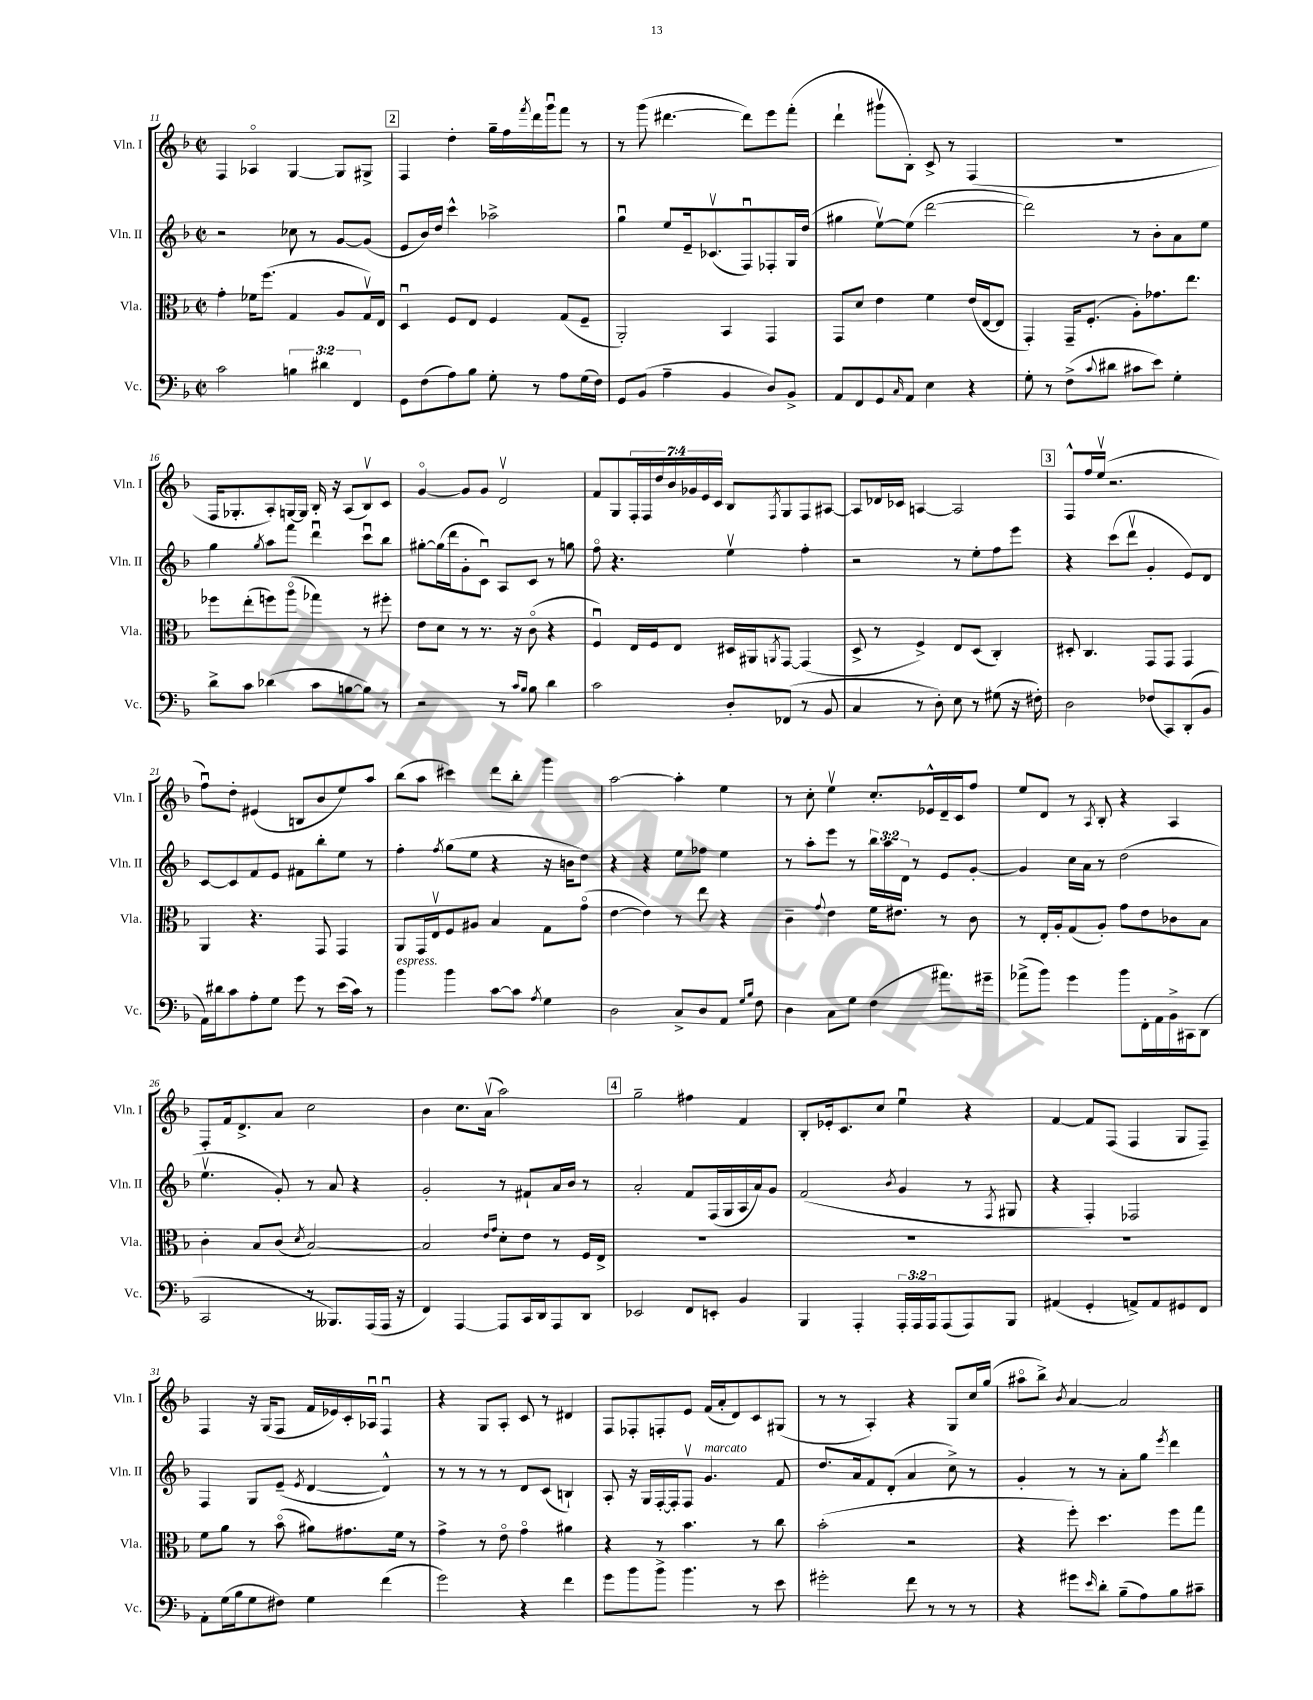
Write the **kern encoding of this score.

**kern	**kern	**kern	**kern
*part4	*part3	*part2	*part1
*staff4	*staff3	*staff2	*staff1
*I"Vc.	*I"Vla.	*I"Vln. II	*I"Vln. I
*I'Vc.	*I'Vla.	*I'Vln. II	*I'Vln. I
*clefF4	*clefC3	*clefG2	*clefG2
*k[b-]	*k[b-]	*k[b-]	*k[b-]
*M2/2	*M2/2	*M2/2	*M2/2
*met(c|)	*met(c|)	*met(c|)	*met(c|)
=11	=11	=11	=11
2c\	4g'\	2r	4F/
.	16f-X\KL	.	4A-X/
.	(8.ff\J	.	.
6Bn\	4G/	8cc-X\	[4G/
.	.	8r	.
6d#X\	.	.	.
.	8A/L	[8g/L	8G/L]
6FF/	.	.	.
.	16Gv/L)	(8g/J]	8G#X^/J
.	16E/JJ	.	.
!!LO:REH:place=s1:t=2
=12	=12	=12	=12
8GG\L	4Du/	8e/L	4F/
(8F\	.	16b-/L)	.
.	.	16dd/JJ	.
8A\)	8F/L	4ccc^^\	4dd'\
8B-\J	8E/J	.	.
8G'\	4F/	2aa-X^\	16gg~\LL
.	.	.	16ff\
.	.	.	8qfff/
8r	.	.	16ddd\
.	.	.	16gggu\J
8A\L	(8G/L	.	8fff\J
(16G\L	8F~/J	.	8r
16F\JJ)	.	.	.
=13	=13	=13	=13
8GG/L	2AA'/)	4ggu\	8r
(8BB-/J	.	.	(8ggg\
4A~\	.	8ee/L	[4.ddd#X\
.	.	16e~/k	.
.	.	(8.c-Xv/	.
4BB-/	4BB-/	.	.
.	.	8Fu/)	8ddd#\L])
8D/L)	4GG/	8F-X'/	8eee\
8BB-^/J	.	16G/L	(8fff'\J
.	.	(16dd/JJ	.
=14	=14	=14	=14
8AA/L	8GG/L	4gg#X\	4ddd`\
8FF/	8d/J	.	.
8GG/	4e\	[8eev\L)	8ggg#Xv\L
16qqC/	.	.	.
8AA/J	.	(8ee\J]	8B-'\J)
4E\	4f\	[2ddd\	8c^/
.	.	.	8r
4r	(16e/LL	.	(4F/
.	[16E/J	.	.
.	8E/J]	.	.
=15	=15	=15	=15
8G'\	4GG'/)	2ddd\])	1r
8r	.	.	.
(8F^\L	16GG~/KL	.	.
.	(8.F'/J	.	.
8qqc/	.	.	.
8d#X\J	.	.	.
8c#X\L	8A'\L)	8r	.
8e\J)	8.g-X\	8b-'\L	.
4G'\	.	8a\	.
.	8.ee\J	.	.
.	.	8ee\J	.
!!LO:LB:g=z
=16	=16	=16	=16
8d^\L	8ff-X\L	4gg\	16F/KL
.	.	.	8.G-X'/
8c\J	(8ee'\	.	.
.	.	8qgg/	.
(4d-X\	8ffn\)	8aa\L	8A'/)
.	(8aa\J	8fff\J	[16Gn/L
.	.	.	16G/JJ]
8c\L	4gg-X\)	4dddu\	16B-'/
.	.	.	16r
[8Bn\	.	.	(8A/L
8B\J])	8r	8cccu\L	8B-v/)
8r	8ff#X'\	8bb-\J	8c/J
=17	=17	=17	=17
2r	8e\L	[8gg#X'\L	[4g/
.	8d\J	(16gg#\L]	.
.	.	16ddd\J	.
.	8r	8g'\	8g/L]
.	8.r	8cu\J)	8g/J
8r	.	8A/L	2dv/
.	16r	.	.
16qqc/LL	.	.	.
16qqB-/JJ	.	.	.
8B-\	(8c\	8c/J	.
4d\	4r	8r	.
.	.	8ggn\	.
=18	=18	=18	=18
2c\	4Fu/)	8ff\	8f/L
.	.	4.r	8G/
.	16E/LL	.	28F'/L
.	.	.	28F/
.	16F/J	.	.
.	.	.	28dd/
.	.	.	28b-/
.	8E/J	.	.
.	.	.	28g-X/
.	.	.	28e/
.	.	.	28c/JJ
8D'/L	16D#X/LL	4eev\	8B-/L
.	16AA#X/J	.	.
.	8qAAn/	.	8qF/
(8FF-X/J	[8GG/J	.	8G/
8r	(4GG/]	4ff'\	8F/
8BB-/	.	.	[8A#X/J
=19	=19	=19	=19
4C/	8D^/	2r	8A#/L]
.	8r	.	16d-X/L
.	.	.	16c-X/JJ
8r	4F^/)	.	[4An/
8D'\)	.	.	.
8E\	8E/L	8r	2A/]
8r	(8D/J	8ee'\L	.
(8G#X\	4C'/)	8ff\	.
16r	.	8eee\J	.
16F#X'\)	.	.	.
!!LO:REH:place=s1:t=3
=20	=20	=20	=20
2D\	8D#X'/	4r	8F^^/L
.	4.C/	.	16ff/L
.	.	.	(16eev/JJ
.	.	(8ccc\L	2.r
.	.	8dddv\J	.
(8F-X/L	8GG/L	4g'/	.
8CC/)	8GG/J	.	.
(8DD'/	4GG/	8e/L)	.
8BB-/J	.	8d/J	.
!!LO:LB:g=z
=21	=21	=21	=21
16AA\LL)	4AA/	[8c/L	8ffu\L)
16d#X\J	.	.	.
8c\	.	8c/]	8dd'\J
8A'\	4.r	8f/	(4e#X/
8G\J	.	8e/J	.
8g\	.	8f#X\L	8Bn/L
8r	8GG/	8bb-'\	8b-/
(16e\LL	4GG/	8ee\J	8ee/)
16c\JJ)	.	.	.
8r	.	8r	8aa/J
=22	=22	=22	=22
!LO:TX:a:i:t=espress.	!	!	!
4b-\	8AA/L	4ff'\	(8bb-\L
.	16GG/L	.	8aa\J
.	16Ev/J	.	.
.	.	8qff/	.
4b-\	8F/	(8gg\L	4ccc#X\)
.	8A#X/J	8ee\J	.
[8c\L	4B-/	4r	8ddd\L
8c\J]	.	.	8bb-'\J
8qA/	.	.	.
4G\	8G\L	16r	4ggg\
.	.	16bn\KL	.
.	(8g\J	8dd\J)	.
=23	=23	=23	=23
2D\	[4e\	4r	[2aa\
.	4e\])	4r	.
8C^/L	8r	8ee\L	4aa'\]
8D/	8ee\	8ff-X\J	.
8AA/J	4r	4ee\	4ee\
16qqG/LL	.	.	.
16qqB-/JJ	.	.	.
8F\	.	.	.
=24	=24	=24	=24
4D\	4c~\	8r	8r
.	.	8aa'\L	8cc'\
.	8qqg/	.	.
8C\L	4e\	8eee\J	4eev\
8G\J	.	8r	.
(4F\	16f\KL	24bb-\LL	8.cc'/L
.	.	24aa\	.
.	8.e#X\J	.	.
.	.	24d\JJ	.
.	.	8r	.
.	.	.	16e-X^^/L
8.a#X\L)	8r	8e/L	16d~/
.	.	.	16c/J
.	8c\	[8g'/J	8ff/J
16g#X~\Jk	.	.	.
=25	=25	=25	=25
(8a-X^\L	8r	4g/]	8ee/L
8b-\J)	16E'/LL	.	8d/J
.	16A'/J	.	.
4g\	(8G/	16cc\LL	8r
.	.	16a\JJ	.
.	.	.	8qA/
.	8A'/J)	8r	8B-'/
8b-\L	8g\L	(2dd\	4r
16FF'\L	8e\	.	.
16AA\	.	.	.
16BB-^\	8c-X\	.	4A/
16CC#X\J	.	.	.
(8DD\J	8B-\J	.	.
!!LO:LB:g=z
=26	=26	=26	=26
2CC/	4c'\	4.eev\	8F'/L
.	.	.	16f/k
.	.	.	8.d^/
.	8B-/L	.	.
.	(8c/J	8g'/)	8a/J
.	8qd/	.	.
8r	[2B-/)	8r	2cc\
8.BBB--X/L)	.	8a/	.
.	.	4r	.
(16AAA/L	.	.	.
16AAA/JJ	.	.	.
16r	.	.	.
=27	=27	=27	=27
4FF/)	2B-/]	2g'/	4b-\
[4AAA/	.	.	8.cc\L
.	.	.	(16av\Jk
.	16qqe/LL	.	.
.	16qqg/JJ	.	.
8AAA/L]	8d'\L	8r	2aa\)
16CC/L	8e\J	8f#X`/L	.
16DD/J	.	.	.
8AAA/	8r	16a/L	.
.	.	16b-/JJ	.
8DD/J	16F/LL	8r	.
.	16E^/JJ	.	.
!!LO:REH:place=s1:t=4
=28	=28	=28	=28
2EE-X/	1r	2a'/	2gg~\
8FF/L	.	8f/L	4ff#X\
8EEn'/J	.	(16F/L	.
.	.	16G/	.
4BB-/	.	16A/	4f/
.	.	16a/J)	.
.	.	8g/J	.
=29	=29	=29	=29
4BBB-/	1r	(2f/	8B-'/L
.	.	.	16e-X'/k
.	.	.	8.c/
4AAA'/	.	.	.
.	.	.	8cc/J
.	.	8qb-/	.
24AAA'/LL	.	4g/	4eeu\
24AAA/	.	.	.
24AAA/J	.	.	.
(8AAA/	.	.	.
8AAA/)	.	8r	4r
.	.	8qF/	.
8BBB-/J	.	8G#X/	.
=30	=30	=30	=30
(4AA#X/	1r	4r	[4f/
4GG'/	.	4F'/)	8f/L]
.	.	.	(8F/J
8AAn^/L)	.	2F-X/	4F/
8AA/	.	.	.
8GG#X/	.	.	8G/L
8FF/J	.	.	8F~/J)
!!LO:LB:g=z
=31	=31	=31	=31
8AA'\L	8f\L	4F/	4F/
(16G\L	8a\J	.	.
16B-\J	.	.	.
8G\	8r	8G/L	16r
.	.	.	(16G/KL
8F#X\J)	(8b-\	(8e~/J	8F/J
.	.	8qe/	.
4G\	8a#X\L)	[4d/	16f/LL
.	.	.	16e-X/)
.	8.g#X\	.	16c'/
.	.	.	16A-Xu/JJ
(4f\	.	4d^^/])	4Fu/
.	16f\Jk	.	.
.	8r	.	.
=32	=32	=32	=32
2g\)	4g^\	8r	4r
.	.	8r	.
.	8r	8r	8G/L
.	8e\	8r	8A'/J
4r	4g\	8d/L	8c/
.	.	(8c/J	8r
4f\	4a#X\	4Bn`/)	4d#X/
=33	=33	=33	=33
8g\L	4r	8A'/	8F/L
8b-\	.	16r	8F-X'/
.	.	16G/LL	.
8b-^\J	8r	[16F'/	8Fn'/
.	.	16F'/J]	.
4.b-\	4.b-\	8Fv/J	8e/J
!	!	!LO:TX:a:i:t=marcato	!
.	.	4.g/	(16f/LL
.	.	.	16a'/J
.	.	.	8d/)
8r	8r	.	8c/
8e\	8cc\	8f/	(8G#X/J
=34	=34	=34	=34
2g#X'\	(2b-'\	8.dd/L	8r
.	.	.	8r
.	.	16a/k	.
.	.	8f/	4A'/)
.	.	(8d'/J	.
8f\	2r	4a/	4r
8r	.	.	.
8r	.	8cc^\)	8G/L
8r	.	8r	16cc/L
.	.	.	(16gg/JJ
=35	=35	=35	=35
4r	4r	4g'/	8aa#X\L
.	.	.	8bb-^\J)
.	.	.	8qb-/
8g#X\L	8ff'\)	8r	[4a/
16qqe/	.	.	.
8d'\J	4.dd\	8r	.
(8B-~\L	.	8a'\L	2a/]
8A\)	.	8gg\J	.
.	.	8qeee/	.
8B-\	8ff\L	4ddd\	.
8c#X~\J	8gg\J	.	.
==	==	==	==
*-	*-	*-	*-
